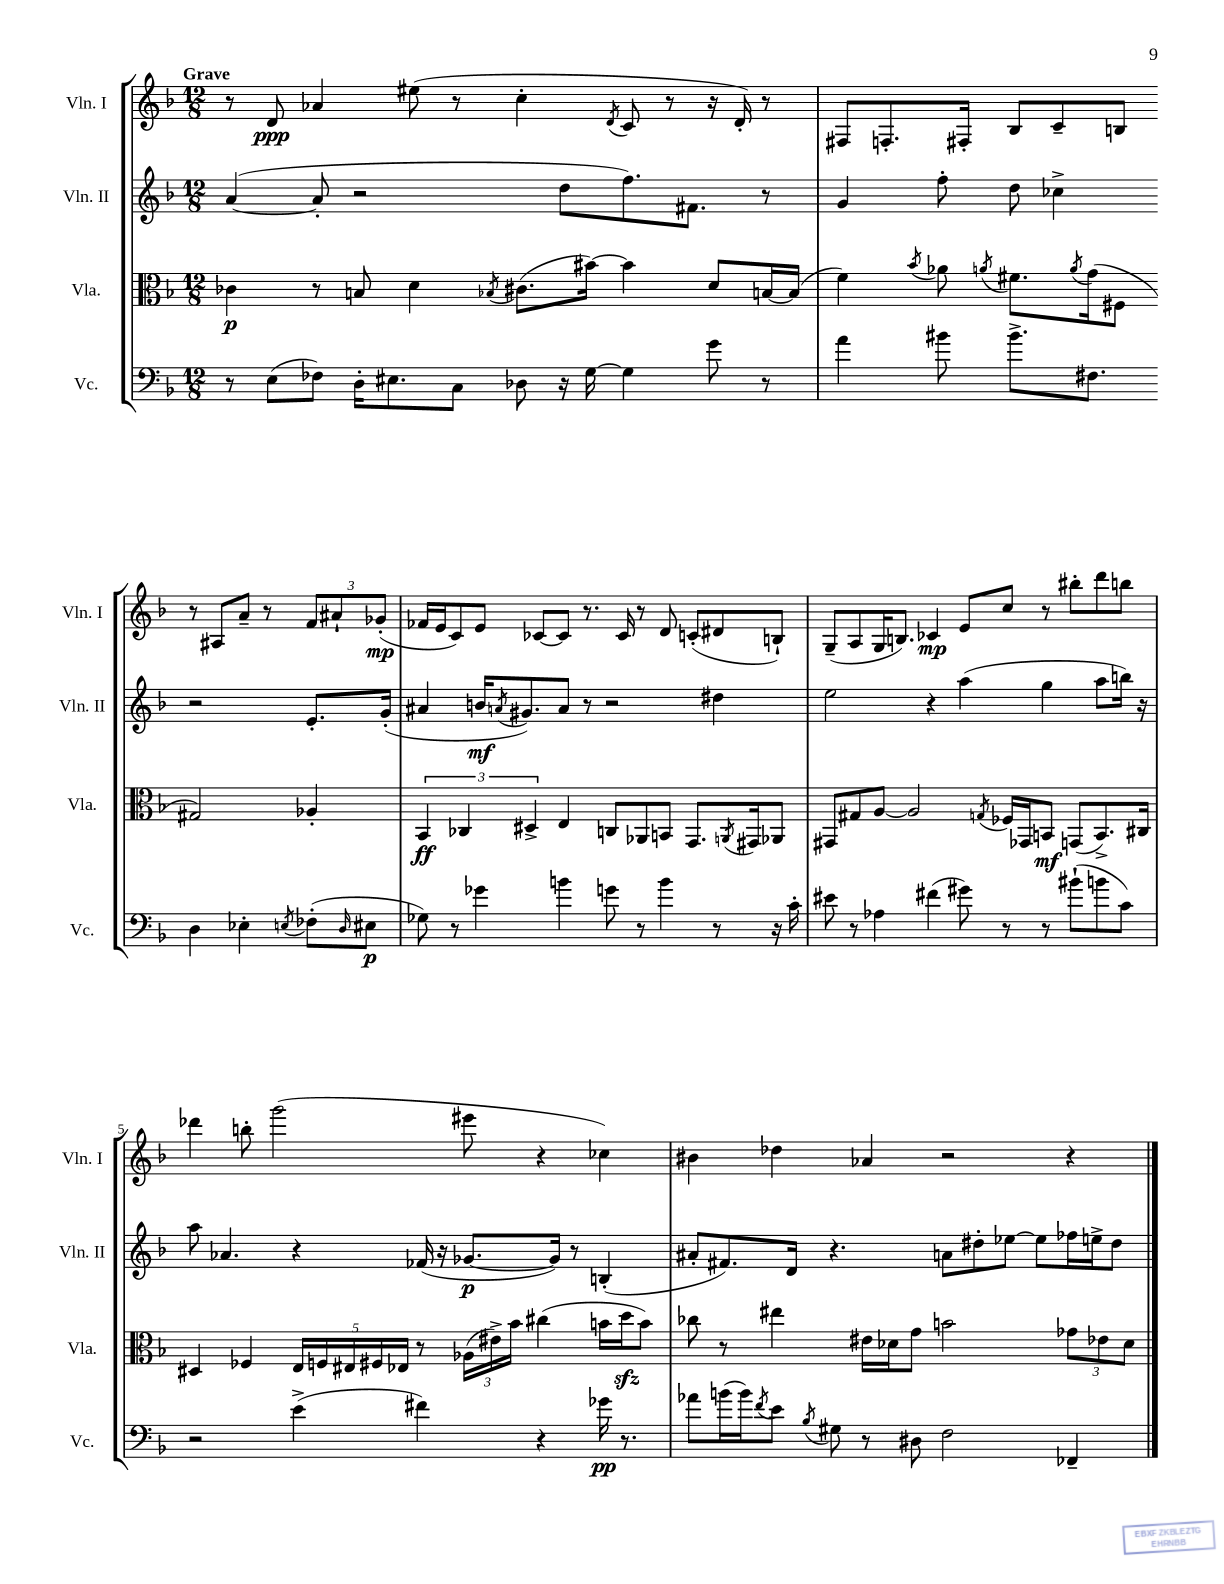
<<
\new StaffGroup <<
\new Staff = "s0" \with { instrumentName = "Vln. I" shortInstrumentName = "Vln. I" } {
    \clef treble \key f \major \numericTimeSignature \time 12/8 \tempo "Grave"
    r8 d'8\ppp aes'4 eis''8( r8 c''4-. \acciaccatura { d'8 } c'8 r8 r16 d'16-.) r8 |
    fis8 f8.-. fis16-. bes8 c'8-- b8 r8 ais8 a'8-- r8 \tuplet 3/2 { f'8 ais'8-! ges'8-.\mp( } |
    fes'16 e'16 c'8) e'8 ces'8~ ces'8 r8. ces'16 r8 d'8 c'8-.( dis'8 b8-!) |
    g8--( a8 g16 b8.) ces'4\mp e'8 c''8 r8 bis''8-. d'''8 b''8 |
    des'''4 b''8-. g'''2( eis'''8 r4 ces''4) |
    bis'4 des''4 aes'4 r2 r4 \bar "|." |
}
\new Staff = "s1" \with { instrumentName = "Vln. II" shortInstrumentName = "Vln. II" } {
    \clef treble \key f \major \numericTimeSignature \time 12/8
    a'4~( a'8-. r2 d''8 f''8.) fis'8. r8 |
    g'4 f''8-. d''8 ces''4-> r2 e'8.-. g'16-.( |
    ais'4 b'16\mf \acciaccatura { a'8 } gis'8.) a'8 r8 r2 dis''4 |
    e''2 r4 a''4( g''4 a''8 b''16) r16 |
    a''8 aes'4. r4 fes'16( r16 ges'8.~\p ges'16) r8 b4-.( |
    ais'8-. fis'8.) d'16 r4. a'8 dis''8-. ees''8~ ees''8 fes''16 e''16-> dis''8 \bar "|." |
}
\new Staff = "s2" \with { instrumentName = "Vla." shortInstrumentName = "Vla." } {
    \clef alto \key f \major \numericTimeSignature \time 12/8
    ces'4\p r8 b8 d'4 \acciaccatura { bes8 } cis'8.( bis'16~) bis'4 d'8 b16~ b16( |
    f'4) \acciaccatura { bes'8 } aes'8 \acciaccatura { a'8 } fis'8. \acciaccatura { a'8 } g'16( fis8 gis2) aes4-. |
    \tuplet 3/2 { bes,4\ff ces4 dis4-> } e4 c8 aes,8 b,8 g,8. \acciaccatura { a,8 } gis,16 aes,8 |
    gis,8 gis8 a8~ a2 \acciaccatura { g8 } fes16 ges,16 b,8\mf g,8( b,8.->) cis16 |
    dis4 fes4 \tuplet 5/4 { e16 f16 eis16 fis16 ees16 } r8 \tuplet 3/2 { aes16( eis'16->) bes'16 } cis''4( b'16 d''16\sfz b'8) |
    ces''8 r8 eis''4 eis'16 des'16 g'8 b'2 \tuplet 3/2 { ges'8 ees'8 des'8 } \bar "|." |
}
\new Staff = "s3" \with { instrumentName = "Vc." shortInstrumentName = "Vc." } {
    \clef bass \key f \major \numericTimeSignature \time 12/8
    r8 e8( fes8) d16-. eis8. c8 des8 r16 g16~ g4 g'8 r8 |
    a'4 bis'8 bis'8.-> fis8. d4 ees4-. \acciaccatura { e8 } fes8-.( \grace { d16 } eis8\p |
    ges8) r8 ges'4 b'4 g'8 r8 b'4 r8 r16 c'16-. |
    eis'8 r8 aes4 fis'4( gis'8) r8 r8 bis'8-!( b'8 c'8) |
    r2 e'4->( fis'4) r4 ges'16\pp r8. |
    aes'8 b'16( b'16) \acciaccatura { f'8 } e'8 \acciaccatura { bes8 } gis8 r8 dis8 f2 fes,4-- \bar "|." |
}
>>
>>
